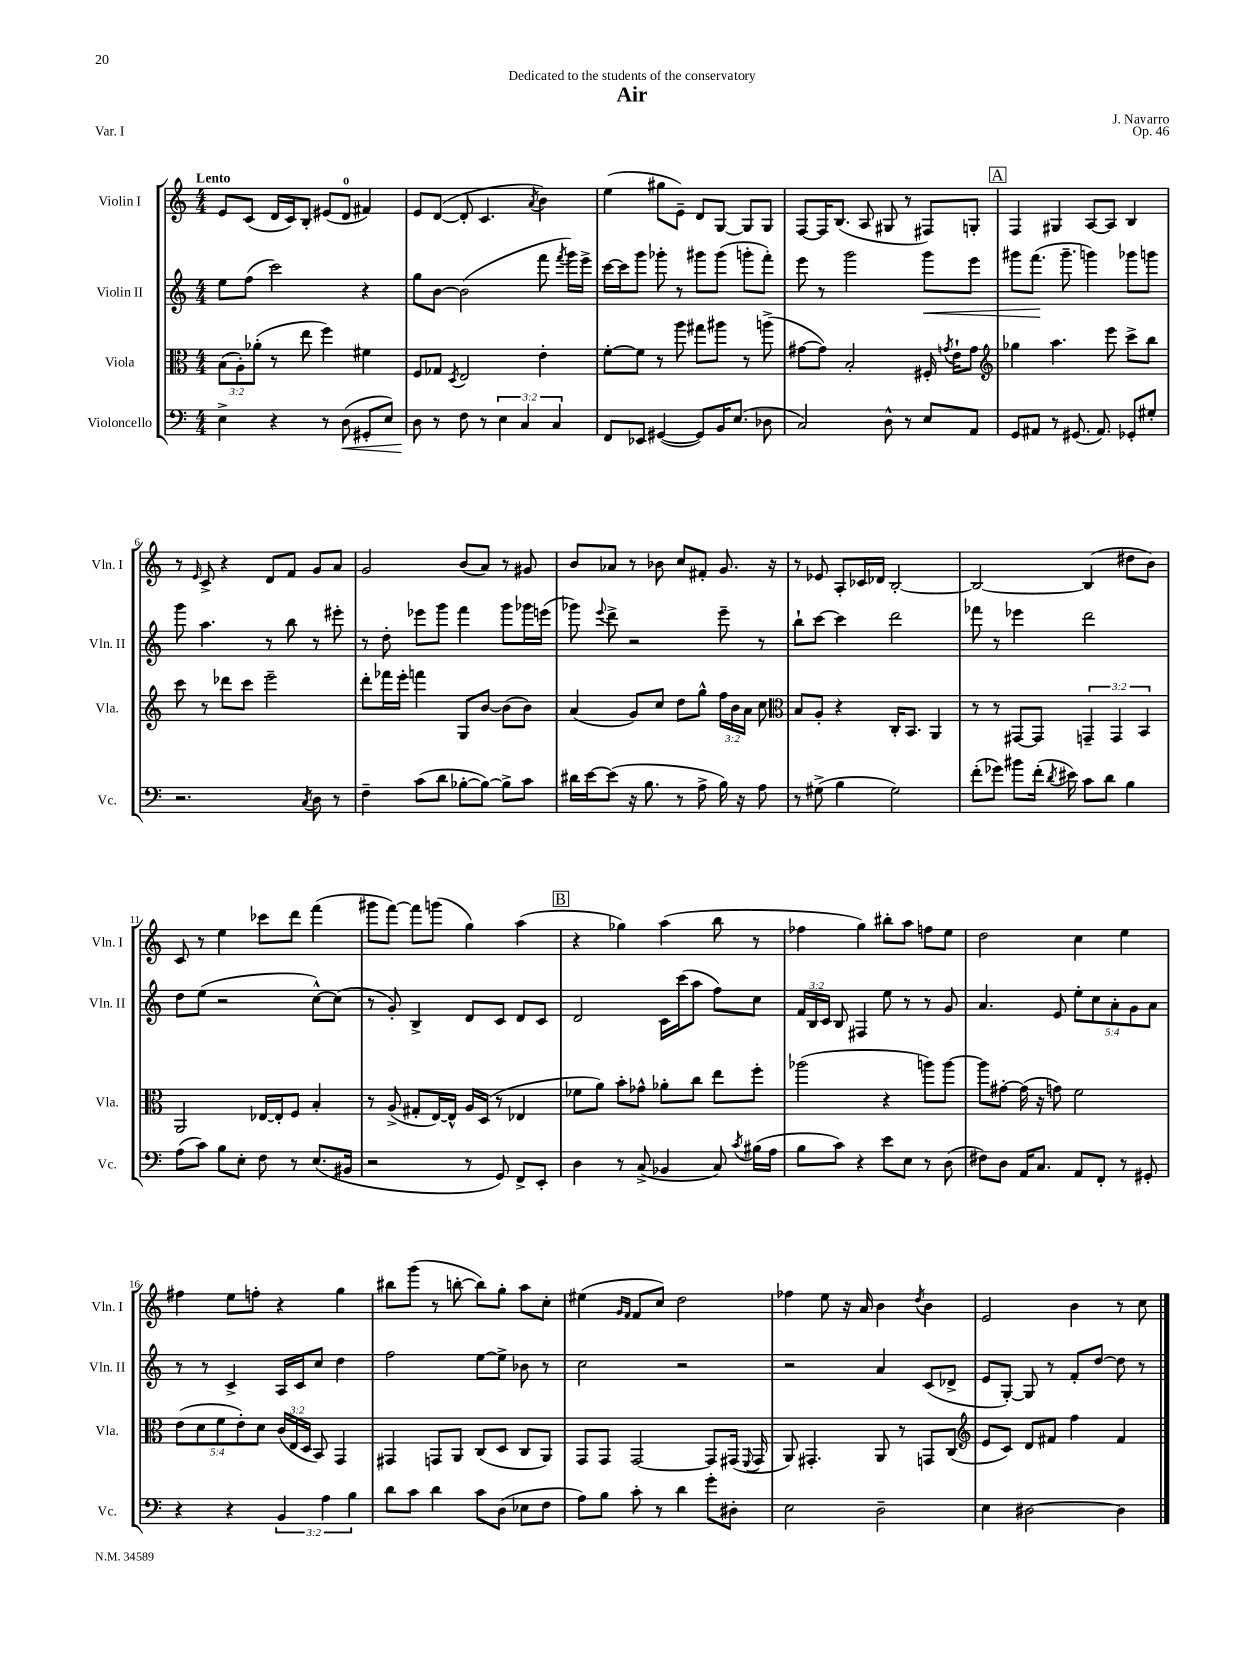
\header { title = "Air" composer = "J. Navarro" dedication = "Dedicated to the students of the conservatory" opus = "Op. 46" piece = "Var. I" }
<<
\new StaffGroup <<
\new Staff = "s0" \with { instrumentName = "Violin I" shortInstrumentName = "Vln. I" } {
    \clef treble \key c \major \numericTimeSignature \time 4/4 \tempo "Lento"
    \autoBeamOff e'8[ c'8]( d'16[ c'16) b8]-. eis'8[( d'8]-0 fis'4) |
    e'8[ d'8]~( d'8-. c'4. \acciaccatura { a'8 } b'4) |
    e''4( gis''8[ e'8]--) d'8[ g8]~ g8[ g8] |
    f8[~ f16 b8.]( a8 gis8 r8 fis8[) g8]-. |
    \mark \markup { \box "A" } f4 gis4 a8[~ a8] b4 |
    r8 \grace { e'16 } c'8-> r4 d'8[ f'8] g'8[ a'8] |
    g'2 b'8[( a'8]) r8 gis'8 |
    b'8[ aes'8] r8 bes'8 c''8[ fis'8]-. g'8. r16 |
    r8 ees'8 a8[-. ces'16 des'16] b2~-. |
    b2~ b4( dis''8[ b'8]) |
    c'8 r8 e''4 ces'''8[ d'''8] f'''4( |
    gis'''8[ f'''8]~) f'''8[ g'''8]( g''4) a''4( |
    \mark \markup { \box "B" } r4 ges''4) a''4( b''8 r8 |
    fes''4 g''4) bis''8[-. a''8] f''8[ e''8] |
    d''2 c''4 e''4 |
    fis''4 e''8[ f''8]-. r4 g''4 |
    bis''8[ g'''8]( r8 b''8~-. b''8[) g''8]-. a''8[ c''8]-. |
    eis''4( \grace { g'16[ f'16] } f'8[ c''8]) d''2 |
    fes''4 e''8 r16 a'16 b'4 \acciaccatura { d''8 } b'4 |
    e'2 b'4 r8 c''8 \bar "|." |
}
\new Staff = "s1" \with { instrumentName = "Violin II" shortInstrumentName = "Vln. II" } {
    \clef treble \key c \major \numericTimeSignature \time 4/4 \override Staff.TupletNumber.text = #tuplet-number::calc-fraction-text
    \autoBeamOff e''8[ f''8]( c'''2) r4 |
    g''8[ b'8]~ b'2( f'''8 \acciaccatura { f'''8 } g'''16[) e'''16]-> |
    c'''16[~ c'''16 g'''8] ges'''8-. r8 gis'''8[ gis'''8]( g'''8[-. f'''8]-.) |
    e'''8 r8 g'''2 g'''8[\< e'''8] |
    \mark \markup { \box "A" } gis'''8[ f'''8.]\!( gis'''8.-- g'''4) ges'''8[ g'''8] |
    g'''8 a''4. r8 b''8 r8 eis'''8-. |
    r8 d''8-. ees'''8[ g'''8] f'''4 g'''8[ ges'''16 e'''16]( |
    ges'''8) \appoggiatura { e'''8 } d'''8-> r2 e'''8-- r8 |
    b''8[-! c'''8]~ c'''4 d'''2 |
    fes'''8 r8 ees'''4 d'''2 |
    d''8[ e''8]( r2 c''8[~-^) c''8]( |
    r8 g'8-.) b4-> d'8[ c'8] d'8[ c'8] |
    \mark \markup { \box "B" } d'2 c'16[ c'''16( a''8] f''8[) c''8] |
    \tuplet 3/2 { f'16[ b16 c'16] } b8 fis4 e''8 r8 r8 g'8 |
    a'4. e'8 \tuplet 5/4 { e''8[-. c''8 a'8-. g'8 a'8] } |
    r8 r8 c'4-> a16[ c'16 c''8] d''4 |
    f''2 e''8[~ e''8]-> bes'8 r8 |
    c''2 r2 |
    r2 a'4 c'8[( des'8]-> |
    e'8[ g8]~-.) g8 r8 f'8[-. d''8]~ d''8 r8 \bar "|." |
}
\new Staff = "s2" \with { instrumentName = "Viola" shortInstrumentName = "Vla." } {
    \clef alto \key c \major \numericTimeSignature \time 4/4 \override Staff.TupletNumber.text = #tuplet-number::calc-fraction-text
    \autoBeamOff \tuplet 3/2 { b8[( a8-.) aes'8]-.( } r8 e''8 f''4) fis'4 |
    f8[ ges8] \acciaccatura { d8 } e2 e'4-. |
    f'8[~-. f'8] r8 a''8 gis''8[ ais''8] r8 a''8->( |
    gis'8[~ gis'8]) b2-. fis16-. \acciaccatura { g'8 } e'16[-! g'8] |
    \mark \markup { \box "A" } \clef treble ges''4 a''4. e'''8 c'''8[-> b''8] |
    c'''8 r8 des'''8[ c'''8] e'''2-- |
    d'''8[-. fes'''16 e'''16]-. f'''4 g8[ b'8]~ b'8[( b'8]) |
    a'4( g'8[) c''8] d''8[ g''8]-^ \tuplet 3/2 { f''16[ b'16 a'16] } c''8 |
    \clef alto b8[ a8]-. r4 c16[-. b,8.] a,4 |
    r8 r8 gis,8[~ gis,8] \tuplet 3/2 { g,4-- g,4 b,4 } |
    a,2 ees16[~ ees16-. f8] b4-. |
    r8 a8->( gis8[-. e16~) e16]-^ a16[ d16]( r8 ees4 |
    \mark \markup { \box "B" } fes'8[ a'8]) b'8[-. ges'8]-^ aes'8[-. c''8] e''8[ f''8]-. |
    aes''2( r4 a''8[) a''8]~ |
    a''8[ gis'8]~-. gis'16( r16 g'8) f'2 |
    \tuplet 5/4 { e'8[( d'8 f'8 e'8-.) d'8] } \tuplet 3/2 { c'16[( e16 d16] } b,8) g,4 |
    gis,4 g,8[ a,8] c8[( d8] c8[ a,8]) |
    g,8[ g,8] g,2~ g,8[ gis,16]( \appoggiatura { f,8 } gis,16 |
    a,8) gis,4.-. a,8 r8 g,8[ c8]( |
    \clef treble e'8[ c'8]) d'8[ fis'8] f''4 fis'4 \bar "|." |
}
\new Staff = "s3" \with { instrumentName = "Violoncello" shortInstrumentName = "Vc." } {
    \clef bass \key c \major \numericTimeSignature \time 4/4 \override Staff.TupletNumber.text = #tuplet-number::calc-fraction-text
    \autoBeamOff e4-> r4 r8 d8\<( gis,8[-. e8]) |
    d8\! r8 f8 r8 \tuplet 3/2 { e4 c4 c4 } |
    f,8[ ees,8] gis,4~( gis,8[) b,16 e8.]( des8 |
    c2) d8-^ r8 e8[ a,8] |
    \mark \markup { \box "A" } g,8[ ais,8] r8 gis,8.( ais,8.) ges,8[-. gis8]-. |
    r2. \acciaccatura { c8 } d8 r8 |
    f4-- c'8[( d'8] bes8[~-. bes8]~) bes8[-> c'8] |
    dis'16[ e'16~ e'8]( r16 b8. r8 a8-> b16) r16 a8 |
    r8 gis8->( b4 gis2) |
    f'8[-.( ges'8]) bis'8[ f'16]-.( \acciaccatura { d'8 } eis'16) c'8[ d'8] b4 |
    a8[( c'8]) b8[ e8]-. f8 r8 e8.[( bis,16] |
    r2 r8 g,8) f,8[-> e,8]-. |
    \mark \markup { \box "B" } d4 r8 c8->( bes,4 c8) \acciaccatura { c'8 } bis16[( a16] |
    b8[ c'8]) r4 e'8[ e8] r8 d8( |
    fis8[) d8] a,16[ c8.] a,8[ f,8]-. r8 gis,8-. |
    r4 r4 \tuplet 3/2 { b,4 a4 b4 } |
    d'8[ c'8] d'4 c'8[ d8]( ees8[ f8] |
    a8[) b8] c'8-. r8 d'4 g'8[-. dis8]-. |
    e2 d2-- |
    e4 dis2~ dis4 \bar "|." |
}
>>
>>
